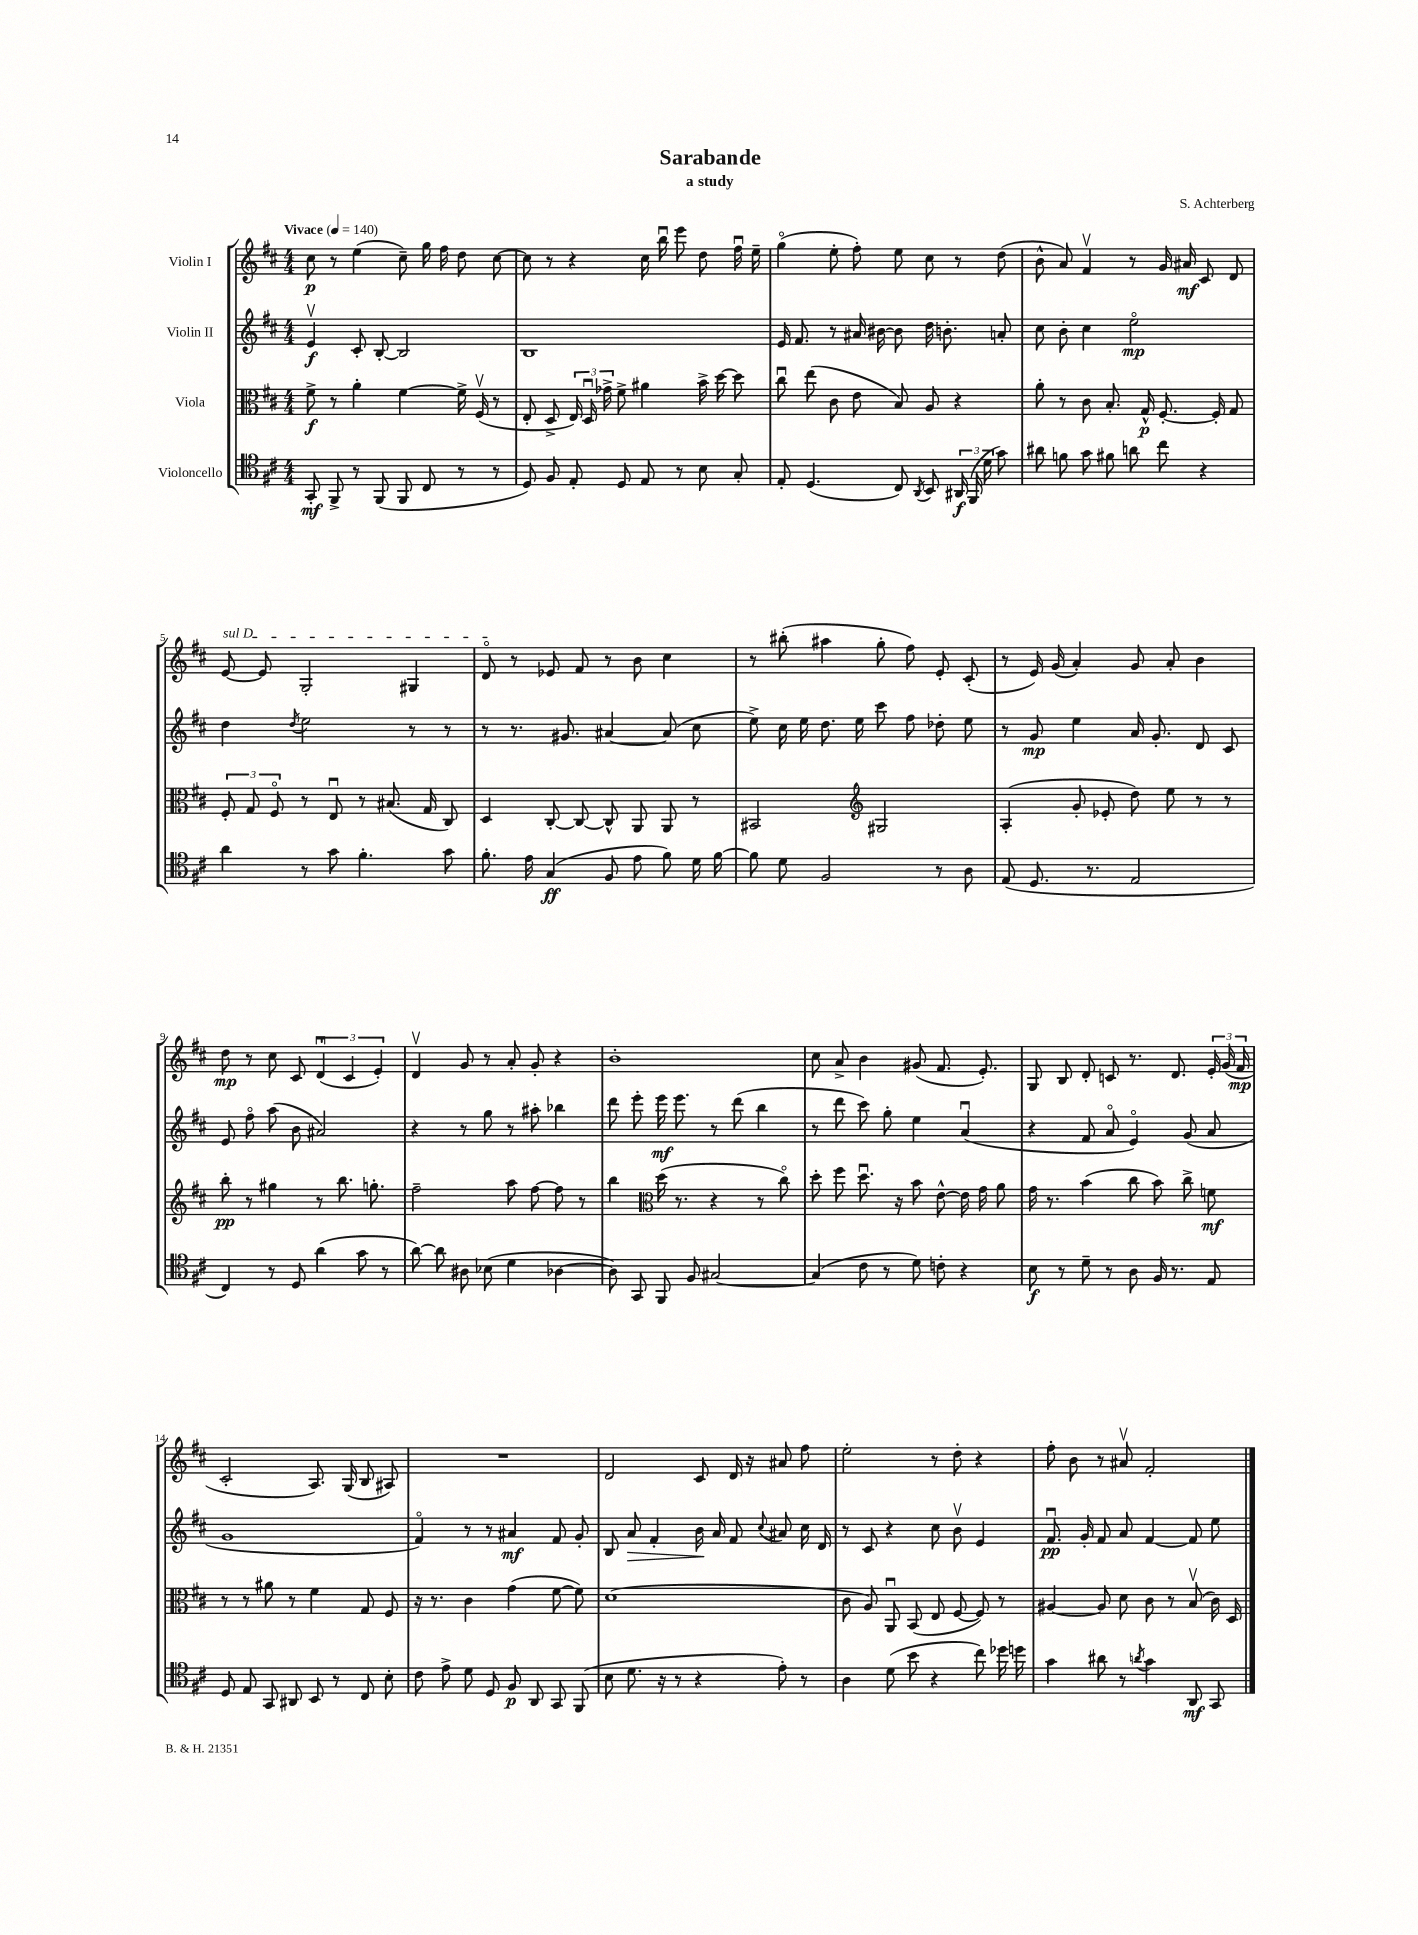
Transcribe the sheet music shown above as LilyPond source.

\header { title = "Sarabande" composer = "S. Achterberg" subtitle = "a study" }
<<
\new StaffGroup <<
\new Staff = "s0" \with { instrumentName = "Violin I" } {
    \clef treble \key d \major \numericTimeSignature \time 4/4 \tempo "Vivace" 4 = 140
    \autoBeamOff cis''8\p r8 e''4( cis''8--) g''16 fis''16 d''8 cis''8~ |
    cis''8 r8 r4 cis''16 b''16\downbow e'''8 d''8 fis''16\downbow e''16-- |
    g''4\flageolet( e''8-. fis''8-.) e''8 cis''8 r8 d''8( |
    b'8-^ a'8) fis'4\upbow r8 g'16 ais'16\mf cis'8 d'8 |
    \once \override TextSpanner.bound-details.left.text = \markup { \italic "sul D" } e'8~\startTextSpan e'8 g2-. gis4 |
    d'8\flageolet\stopTextSpan r8 ees'8 fis'8 r8 b'8 cis''4 |
    r8 bis''8-.( ais''4 g''8-. fis''8) e'8-. cis'8-.( |
    r8 e'16) g'16( a'4-.) g'8 a'8-. b'4 |
    d''8\mp r8 cis''8 cis'8 \tuplet 3/2 { d'4\downbow( cis'4 e'4-.) } |
    d'4\upbow g'8 r8 a'8-. g'8-. r4 |
    b'1-. |
    cis''8 a'8-> b'4 gis'8( fis'8. e'8.-.) |
    g8 b8 d'8-. c'8 r8. d'8. \tuplet 3/2 { e'16-. g'16( fis'16\mp } |
    cis'2-. a8.) g16( b8 ais8) |
    R1 |
    d'2 cis'8 d'16 r16 ais'8 fis''8 |
    e''2-. r8 d''8-. r4 |
    fis''8-. b'8 r8 ais'8\upbow fis'2-. \bar "|." |
}
\new Staff = "s1" \with { instrumentName = "Violin II" } {
    \clef treble \key d \major \numericTimeSignature \time 4/4
    \autoBeamOff e'4\upbow\f cis'8-. b8~-. b2 |
    b1 |
    e'16 fis'8. r8 ais'16 bis'16~ bis'8 d''16 b'8.-. a'8-. |
    cis''8 b'8-. cis''4 e''2\flageolet\mp |
    d''4 \acciaccatura { d''8 } e''2 r8 r8 |
    r8 r8. gis'8. ais'4~ ais'8( cis''8 |
    e''8->) cis''16 e''16 d''8. e''16 cis'''8 fis''8 des''8-. e''8 |
    r8 g'8\mp e''4 a'16 g'8.-. d'8 cis'8 |
    e'8 fis''8\flageolet a''8( b'8 ais'2) |
    r4 r8 g''8 r8 ais''8-. bes''4 |
    d'''8 e'''8-. e'''16\mf e'''8. r8 d'''8( b''4 |
    r8 d'''8 cis'''8) g''8-. e''4 a'4\downbow( |
    r4 fis'8 a'8\flageolet e'4\flageolet) g'8( a'8 |
    g'1 |
    fis'4\flageolet) r8 r8 ais'4\mf fis'8 g'8-. |
    b8 a'8\> fis'4-. b'16\! a'16 fis'8 \appoggiatura { cis''8 } ais'8 cis''16 d'16 |
    r8 cis'8 r4 cis''8 b'8\upbow e'4 |
    fis'8.\downbow\pp g'16-. fis'8 a'8 fis'4~ fis'8 e''8 \bar "|." |
}
\new Staff = "s2" \with { instrumentName = "Viola" } {
    \clef alto \key d \major \numericTimeSignature \time 4/4
    \autoBeamOff fis'8->\f r8 a'4-. fis'4~ fis'16-> fis16\upbow( r8 |
    e8-. d8-> \tuplet 3/2 { e16) d16\downbow ges'16-> } fis'8-> ais'4 b'16-> d''16~ d''8 |
    cis''8\downbow e''8( cis'8 e'8 b8) a8 r4 |
    a'8-. r8 cis'8 b8.-. g16-^\p fis8.~-. fis16-. g8 |
    \tuplet 3/2 { fis8-. g8 fis8\flageolet } r8 e8\downbow r8 bis8.( g16 cis8) |
    d4 cis8~-. cis8~ cis8-^ a,8 a,8 r8 |
    bis,2 \clef treble gis2 |
    a4-.( g'8-. ees'8-. d''8) e''8 r8 r8 |
    b''8-.\pp r8 gis''4 r8 b''8. g''8.-. |
    fis''2-- a''8 fis''8~ fis''8 r8 |
    b''4 \clef alto d''16( r8. r4 r8 cis''8\flageolet) |
    d''8-. fis''8 d''8.\downbow r16 b'8 e'8~-^ e'16 g'16 a'8 |
    g'16 r8. b'4( cis''8 b'8) cis''8-> f'8\mf |
    r8 r8 ais'8 r8 fis'4 g8 fis8 |
    r16 r8. cis'4 g'4( fis'8~ fis'8) |
    d'1( |
    cis'8 a8) a,8\downbow b,8( e8 fis8~ fis8) r8 |
    ais4~ ais8 d'8 cis'8 r8 b8\upbow( cis'16) d16 \bar "|." |
}
\new Staff = "s3" \with { instrumentName = "Violoncello" } {
    \clef tenor \key d \major \numericTimeSignature \time 4/4
    \autoBeamOff g,8-.\mf fis,8-> r8 fis,8( fis,8 cis8 r8 r8 |
    d8) fis8 e8-. d8 e8 r8 b8 g8-. |
    e8-. d4.( cis8) \acciaccatura { a,8 } b,8 \tuplet 3/2 { ais,16\f fis,16( d'16 } g'8) |
    ais'8 f'8 g'8 fis'8 a'8 cis''8 r4 |
    a'4 r8 g'8 fis'4.-. g'8 |
    fis'8.-. e'16 g4\ff( fis8 e'8 fis'8) d'16 fis'16~ |
    fis'8 d'8 fis2 r8 a8 |
    e8( d8. r8. e2 |
    cis4) r8 d8 a'4( g'8 r8 |
    a'8~) a'8 ais8 bes8( d'4 aes4~ |
    aes8) g,8 fis,8 fis8 gis2~ |
    gis4( cis'8 r8 d'8) c'8-. r4 |
    b8\f r8 d'8-- r8 a8 fis16 r8. e8 |
    d8 e8 g,8 ais,8 b,8 r8 cis8 b8-. |
    cis'8 e'8-> d'8 d8 fis8\p a,8 g,8 fis,8( |
    b8 d'8. r16 r8 r4 e'8-.) r8 |
    a4 d'8( b'8 r4 cis''8) des''16 d''16 |
    g'4 ais'8 r8 \acciaccatura { a'8 } g'4 a,8\mf g,8 \bar "|." |
}
>>
>>
